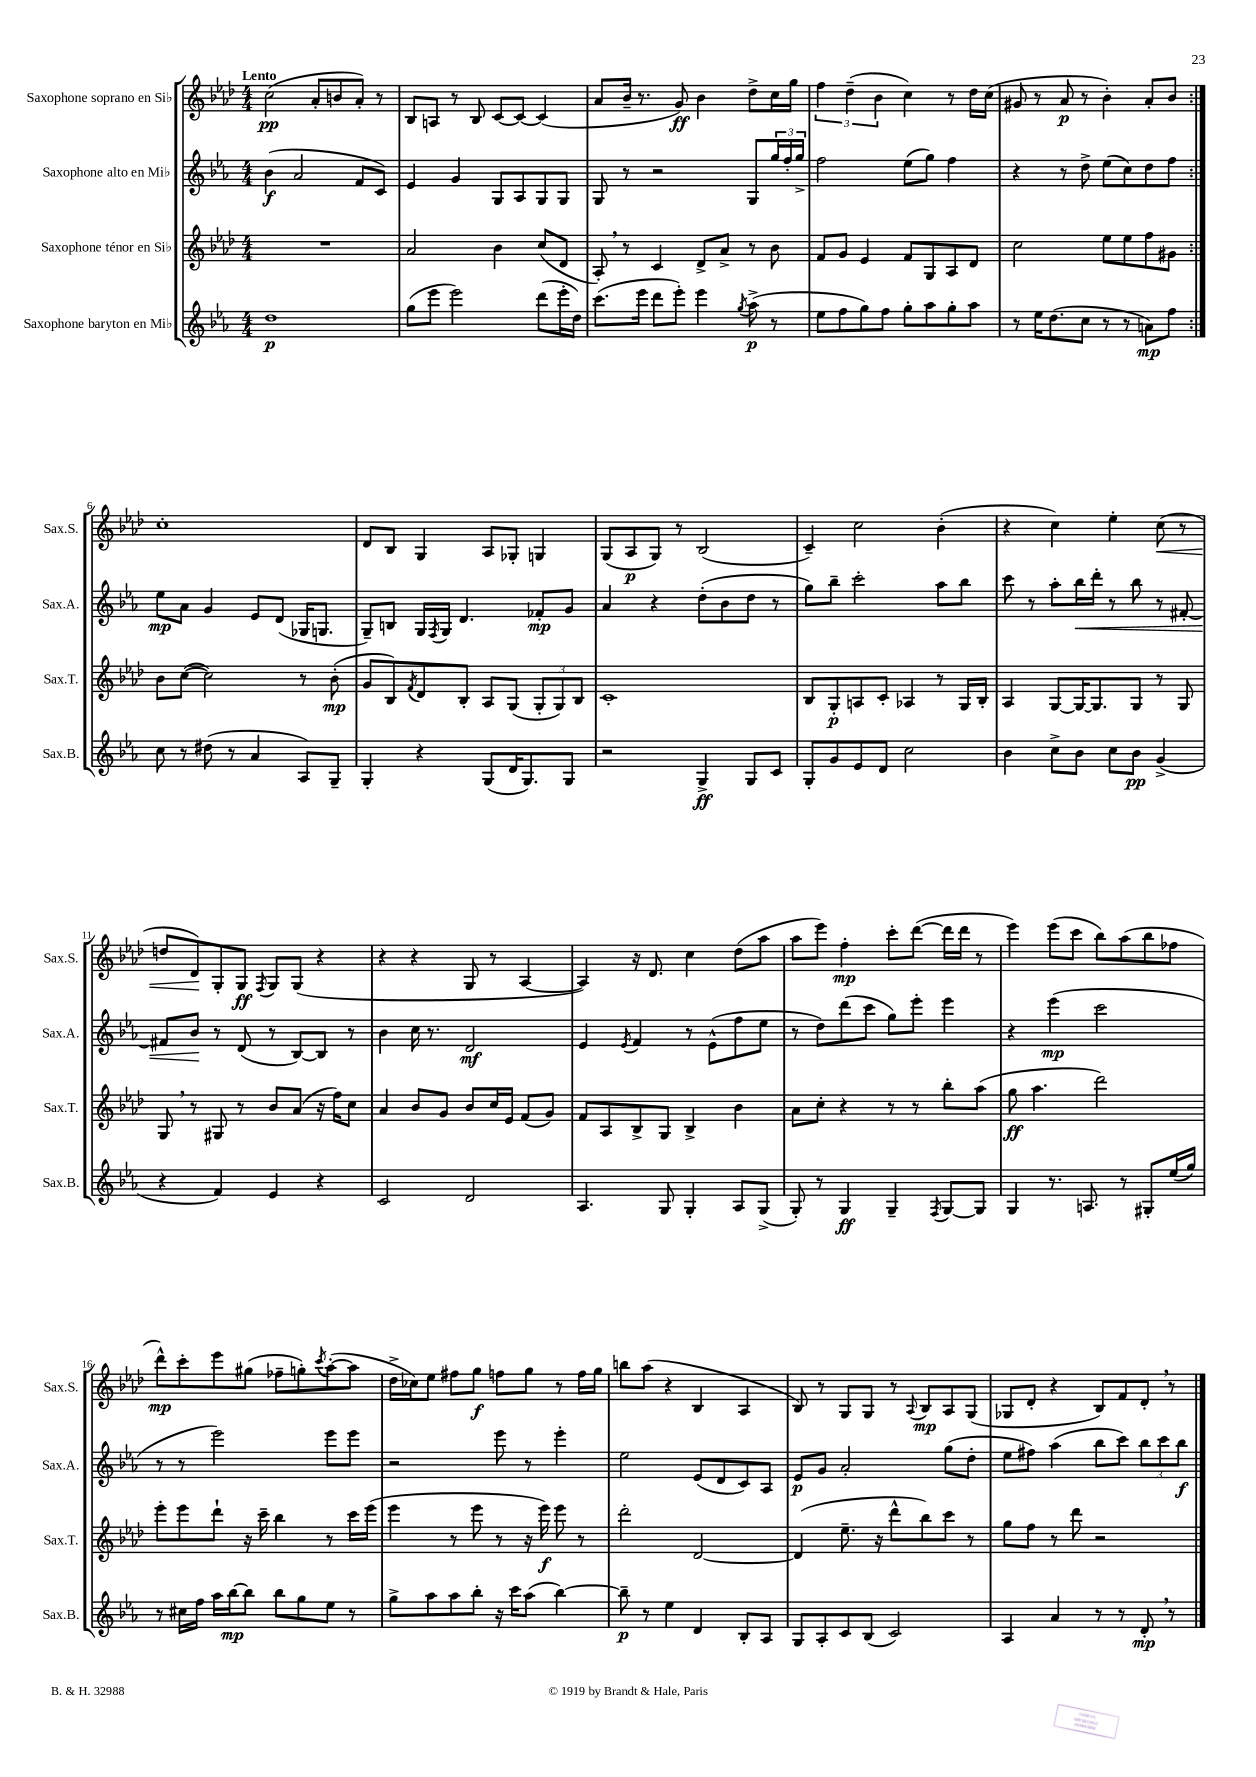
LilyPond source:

<<
\new StaffGroup <<
\new Staff = "s0" \with { instrumentName = "Saxophone soprano en Sib" shortInstrumentName = "Sax.S." } {
    \clef treble \key aes \major \numericTimeSignature \time 4/4 \tempo "Lento"
    \repeat volta 2 { c''2\pp( aes'8-. b'8 aes'8-.) r8 |
    bes8 a8 r8 bes8 c'8~ c'8~ c'4( |
    aes'8 bes'16-- r8. g'8\ff) bes'4 des''8-> c''16 g''16 |
    \tuplet 3/2 { f''4 des''4--( bes'4 } c''4) r8 des''16 c''16( |
    gis'8 r8 aes'8\p r8 bes'4-.) aes'8-. bes'8 | }
    c''1-. |
    des'8 bes8 g4 aes8 ges8-. g4 |
    g8( aes8\p g8) r8 bes2( |
    c'4--) c''2 bes'4-.( |
    r4 c''4) ees''4-. c''8\<( r8 |
    d''8 des'8\!) g8-. g8\ff \acciaccatura { f8 } g8 g8( r4 |
    r4 r4 g8 r8 aes4~ |
    aes4) r16 des'8. c''4 des''8( aes''8 |
    aes''8 ees'''8) f''4-.\mp c'''8-. des'''8~( des'''16 des'''16 r8 |
    ees'''4) ees'''8( c'''8 bes''8) aes''8( bes''8 fes''8 |
    des'''8-^\mp) c'''8-. ees'''8 gis''8( fes''8-- g''8-.) \acciaccatura { c'''8 } aes''8~-.( aes''8 |
    des''16-> ces''16) ees''8 fis''8 g''8\f f''8 g''8 r8 f''16 g''16 |
    b''8 aes''8( r4 bes4 aes4 |
    bes8) r8 g8 g8 r8 \appoggiatura { aes8 } bes8\mp aes8 g8( |
    ges8 des'8-. r4 bes8) f'8 des'8-. \breathe r8 \bar "|." |
}
\new Staff = "s1" \with { instrumentName = "Saxophone alto en Mib" shortInstrumentName = "Sax.A." } {
    \clef treble \key ees \major \numericTimeSignature \time 4/4
    \repeat volta 2 { bes'4\f( aes'2 f'8 c'8) |
    ees'4 g'4 g8 aes8 g8 g8 |
    g8 r8 r2 g8 \tuplet 3/2 { g''16 f''16-. g''16-> } |
    f''2 ees''8( g''8) f''4 |
    r4 r8 d''8-> ees''8( c''8) d''8 f''8 | }
    ees''8\mp aes'8 g'4 ees'8 d'8( ges16 g8. |
    g8--) b8 g16 \acciaccatura { f8 } g16 d'4. fes'8-.\mp g'8 |
    aes'4 r4 d''8-.( bes'8 d''8 r8 |
    g''8) bes''8-- c'''2-. aes''8 bes''8 |
    c'''8 r8 aes''8-. bes''16\< d'''16-. r8 bes''8 r8 fis'8~-. |
    fis'8 bes'8\! r8 d'8( r8 bes8~) bes8 r8 |
    bes'4 c''16 r8. d'2\mf |
    ees'4 \acciaccatura { ees'8 } f'4 r8 ees'8-^( f''8 ees''8 |
    r8 d''8) d'''8( c'''8 g''8) ees'''8-. ees'''4 |
    r4 ees'''4\mp( c'''2 |
    r8 r8 ees'''2) ees'''8 ees'''8 |
    r2 ees'''8 r8 ees'''4-. |
    ees''2 ees'8( d'8 c'8) aes8 |
    ees'8\p g'8 aes'2-. g''8( d''8-. |
    ees''8 fis''8) aes''4( bes''8 c'''8) \tuplet 3/2 { bes''8 c'''8 bes''8\f } \bar "|." |
}
\new Staff = "s2" \with { instrumentName = "Saxophone ténor en Sib" shortInstrumentName = "Sax.T." } {
    \clef treble \key aes \major \numericTimeSignature \time 4/4
    \repeat volta 2 { R1 |
    aes'2 bes'4 c''8( des'8 |
    aes8-.) \breathe r8 c'4 des'8-> aes'8-> r8 bes'8 |
    f'8 g'8 ees'4 f'8 g8 aes8 des'8 |
    c''2 ees''8 ees''8 f''8 gis'8 | }
    bes'8 c''8~( c''2) r8 bes'8-.\mp( |
    g'8 bes8) \acciaccatura { f'8 } des'8 bes8-. aes8 g8( \tuplet 3/2 { g8-. g8) bes8 } |
    c'1-. |
    bes8 g8-.\p a8 c'8-. aes4 r8 g16 bes16-. |
    aes4 g8~ g16~ g8. g8 r8 g8 |
    g8 \breathe r8 gis8 r8 bes'8 aes'8( r16 f''16) c''8 |
    aes'4 bes'8 g'8 bes'8 c''16 ees'16 f'8( g'8) |
    f'8 aes8 bes8-> g8 bes4-> bes'4 |
    aes'8 c''8-. r4 r8 r8 bes''8-. aes''8( |
    g''8\ff aes''4. des'''2) |
    ees'''8-. ees'''8 des'''8-! r16 c'''16-- bes''4 r8 c'''16 ees'''16( |
    ees'''4 r8 ees'''8 r8 r16 ees'''16\f) ees'''8 r8 |
    des'''2-. des'2~ |
    des'4( ees''8.-- r16 des'''8-^ bes''8) c'''8 r8 |
    g''8 f''8 r8 des'''8 r2 \bar "|." |
}
\new Staff = "s3" \with { instrumentName = "Saxophone baryton en Mib" shortInstrumentName = "Sax.B." } {
    \clef treble \key ees \major \numericTimeSignature \time 4/4
    \repeat volta 2 { d''1\p |
    g''8( ees'''8 ees'''2) d'''8( ees'''16-. d''16) |
    c'''8.( ees'''16 d'''8 ees'''8-.) ees'''4 \acciaccatura { g''8 } aes''8->\p( r8 |
    ees''8 f''8 g''8) f''8 g''8-. aes''8 g''8-. aes''8 |
    r8 ees''16 d''8.( c''8 r8 r8 a'8\mp) f''8 | }
    c''8 r8 dis''8( r8 aes'4 aes8) g8-- |
    g4-. r4 g8( d'16 g8.) g8 |
    r2 g4->\ff g8 c'8 |
    g8-. g'8 ees'8 d'8 c''2 |
    bes'4 c''8-> bes'8 c''8 bes'8\pp g'4->( |
    r4 f'4) ees'4 r4 |
    c'2 d'2 |
    aes4. g8 g4-. aes8 g8->( |
    g8-.) r8 g4\ff g4-- \acciaccatura { f8 } g8~ g8 |
    g4 r8. a8. r8 gis8-. ees''16( g''16) |
    r8 cis''16 f''16 aes''16 bes''16~\mp bes''8 bes''8 g''8 ees''8 r8 |
    g''8-> aes''8 aes''8 bes''8-. r16 c'''16 aes''8( bes''4~) |
    bes''8--\p r8 ees''4 d'4 bes8-. aes8 |
    g8 aes8-. c'8 bes8( c'2) |
    aes4 aes'4 r8 r8 d'8-.\mp \breathe r8 \bar "|." |
}
>>
>>
